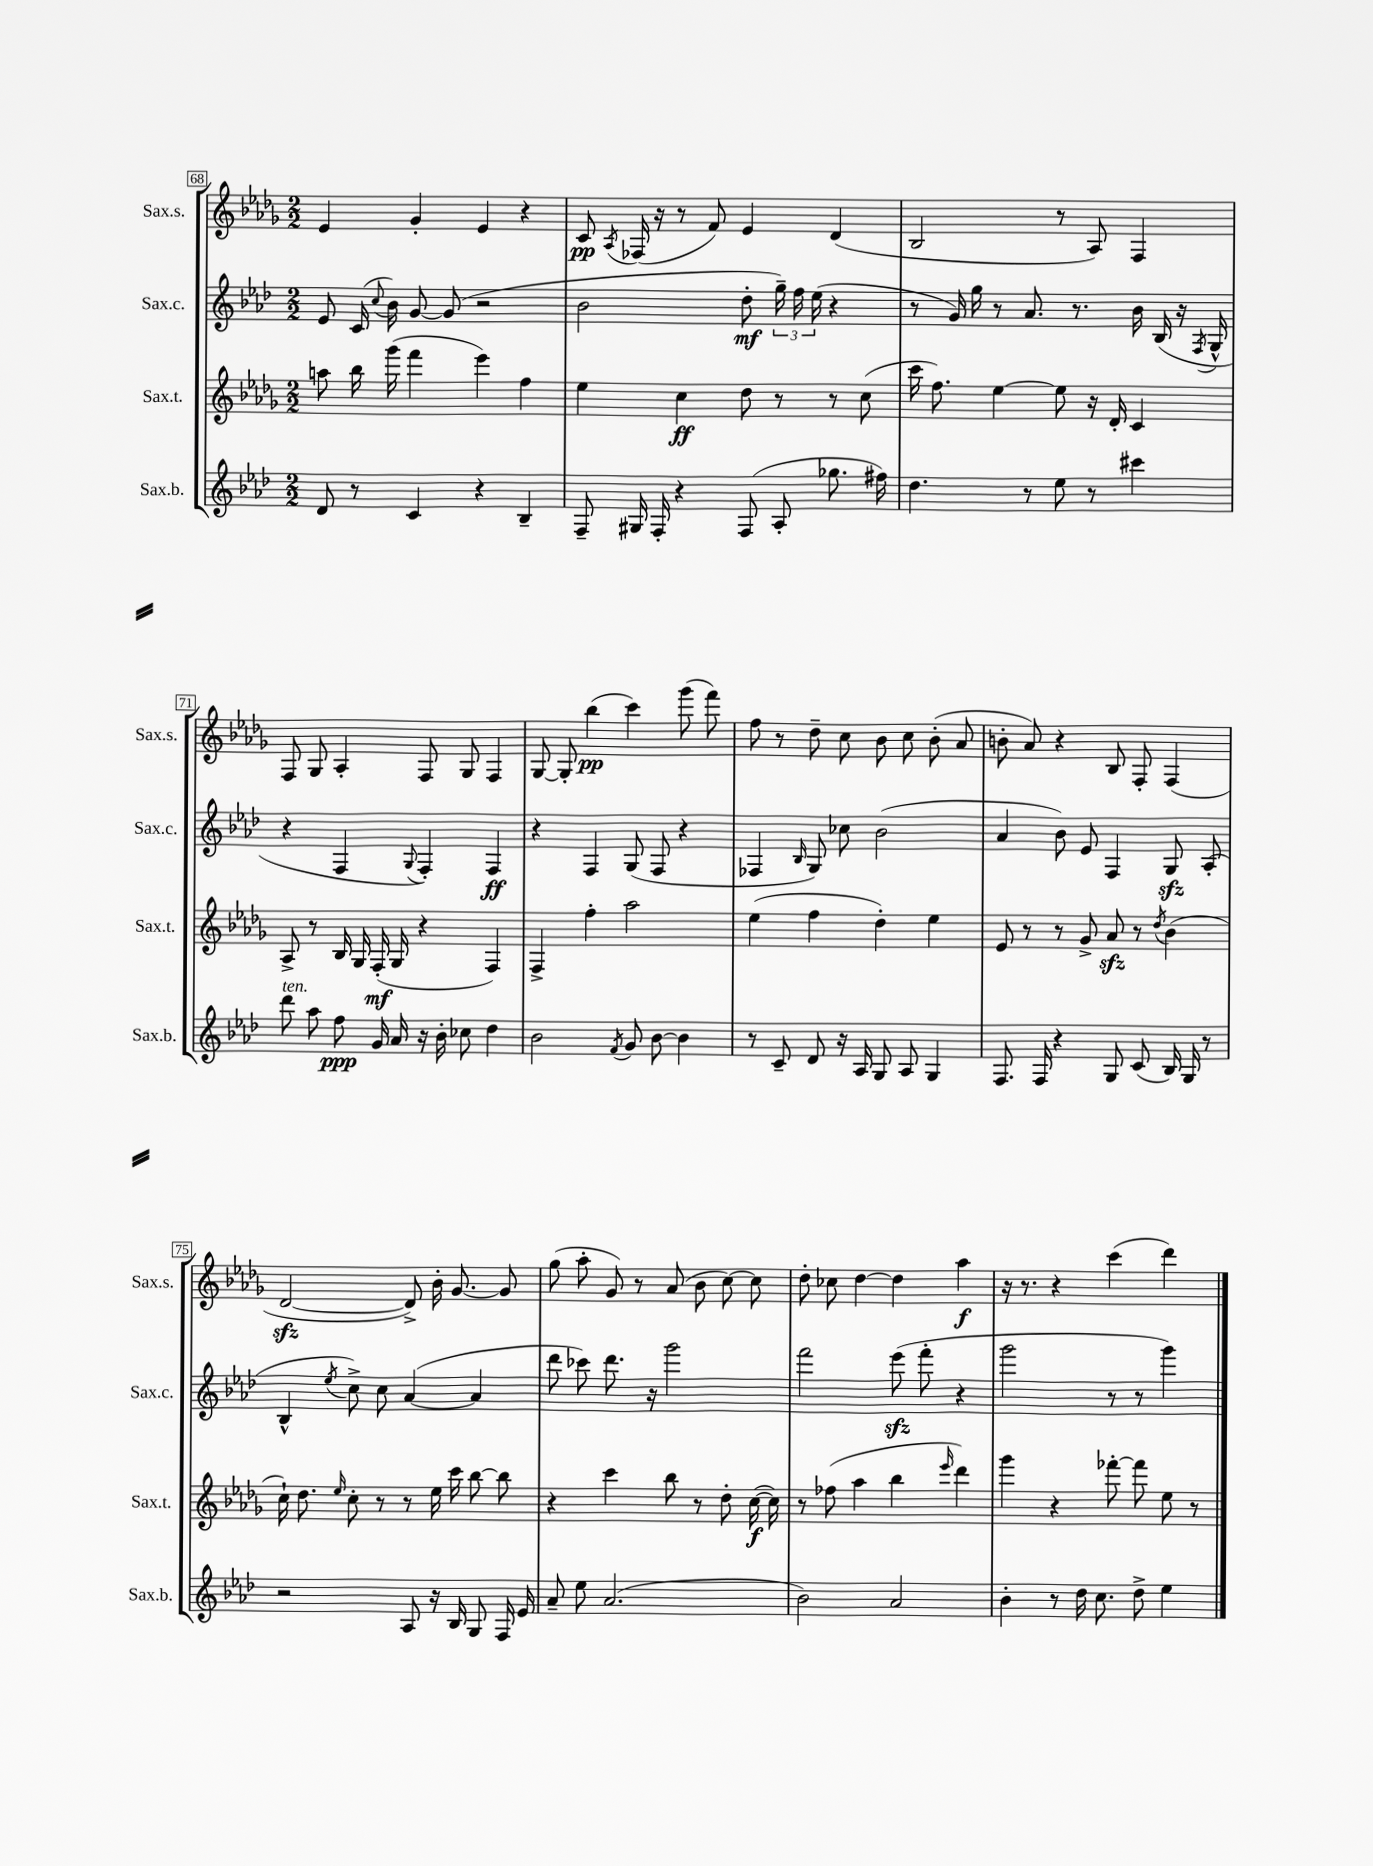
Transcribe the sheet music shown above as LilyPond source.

<<
\new StaffGroup <<
\new Staff = "s0" \with { instrumentName = "Sax.s." shortInstrumentName = "Sax.s." } {
    \clef treble \key des \major \numericTimeSignature \time 2/2
    \autoBeamOff ees'4 ges'4-. ees'4 r4 |
    c'8\pp \acciaccatura { aes8 } fes16( r16 r8 f'8) ees'4 des'4( |
    bes2 r8 aes8) f4 |
    f8 ges8 aes4-. f8 ges8 f4 |
    ges8~ ges8-. bes''4\pp( c'''4) ges'''8( f'''8) |
    f''8 r8 des''8-- c''8 bes'8 c''8 bes'8-.( aes'8 |
    b'8-. aes'8) r4 bes8 f8-. f4( |
    des'2~\sfz des'8->) bes'16-. ges'8.~ ges'8 |
    ges''8( aes''8-. ges'8) r8 aes'8( bes'8 c''8~) c''8 |
    des''8-. ces''8 des''4~ des''4 aes''4\f |
    r16 r8. r4 c'''4( des'''4) \bar "|." |
}
\new Staff = "s1" \with { instrumentName = "Sax.c." shortInstrumentName = "Sax.c." } {
    \clef treble \key aes \major \numericTimeSignature \time 2/2
    \autoBeamOff ees'8 c'16( \appoggiatura { c''8 } bes'16) g'8~ g'8( r2 |
    bes'2 des''8-.\mf \tuplet 3/2 { g''16--) f''16 ees''16( } r4 |
    r8 g'16) g''16 r8 aes'8. r8. bes'16 bes16( r16 \acciaccatura { f8 } g16-^ |
    r4 f4 \appoggiatura { g8 } f4-.) f4\ff |
    r4 f4 g8( f8 r4 |
    fes4 \grace { bes16 } g8) ces''8 bes'2( |
    aes'4 bes'8) ees'8 f4 g8\sfz aes8-.( |
    bes4-^ \acciaccatura { ees''8 } c''8->) c''8 aes'4~( aes'4 |
    des'''8 ces'''8) des'''8. r16 g'''2 |
    f'''2 ees'''8\sfz( f'''8-. r4 |
    g'''2 r8 r8 g'''4) \bar "|." |
}
\new Staff = "s2" \with { instrumentName = "Sax.t." shortInstrumentName = "Sax.t." } {
    \clef treble \key des \major \numericTimeSignature \time 2/2
    \autoBeamOff a''8 bes''16 ges'''16( f'''4 ees'''4) f''4 |
    ees''4 c''4\ff des''8 r8 r8 c''8( |
    c'''16 f''8.) ees''4~ ees''8 r16 des'16-. c'4 |
    aes8-> r8 bes16 ges16 f16-.\mf( ges16 r4 f4) |
    f4-> f''4-. aes''2 |
    ees''4( f''4 des''4-.) ees''4 |
    ees'8 r8 r8 ges'8-> aes'8\sfz r8 \acciaccatura { des''8 } bes'4( |
    c''16-!) des''8. \grace { ees''16 } c''8-. r8 r8 ees''16 c'''16 bes''8~ bes''8 |
    r4 c'''4 bes''8 r8 des''8-. c''16~\f( c''16) |
    r8 fes''8( aes''4 bes''4 \grace { ees'''16 } des'''4) |
    ges'''4 r4 fes'''8~-. fes'''8 ees''8 r8 \bar "|." |
}
\new Staff = "s3" \with { instrumentName = "Sax.b." shortInstrumentName = "Sax.b." } {
    \clef treble \key aes \major \numericTimeSignature \time 2/2
    \autoBeamOff des'8 r8 c'4 r4 bes4-- |
    f8-- gis16 f16-. r4 f8( aes8-. ges''8. fis''16) |
    des''4. r8 ees''8 r8 cis'''4 |
    des'''8^\markup { \italic "ten." } aes''8 f''8\ppp g'16 aes'16 r16 bes'16-. ces''8 des''4 |
    bes'2 \acciaccatura { f'8 } g'8 bes'8~ bes'4 |
    r8 c'8-- des'8 r16 aes16 g8 aes8 g4 |
    f8. f16 r4 g8 c'8( bes16) g16 r8 |
    r2 aes8 r16 bes16 g8 f16 ees'16 |
    aes'8-- ees''8 aes'2.( |
    bes'2) aes'2 |
    bes'4-. r8 des''16 c''8. des''8-> ees''4 \bar "|." |
}
>>
>>
\layout { \context { \Score currentBarNumber = #68 \override BarNumber.stencil = #(make-stencil-boxer 0.1 0.3 ly:text-interface::print) } }
